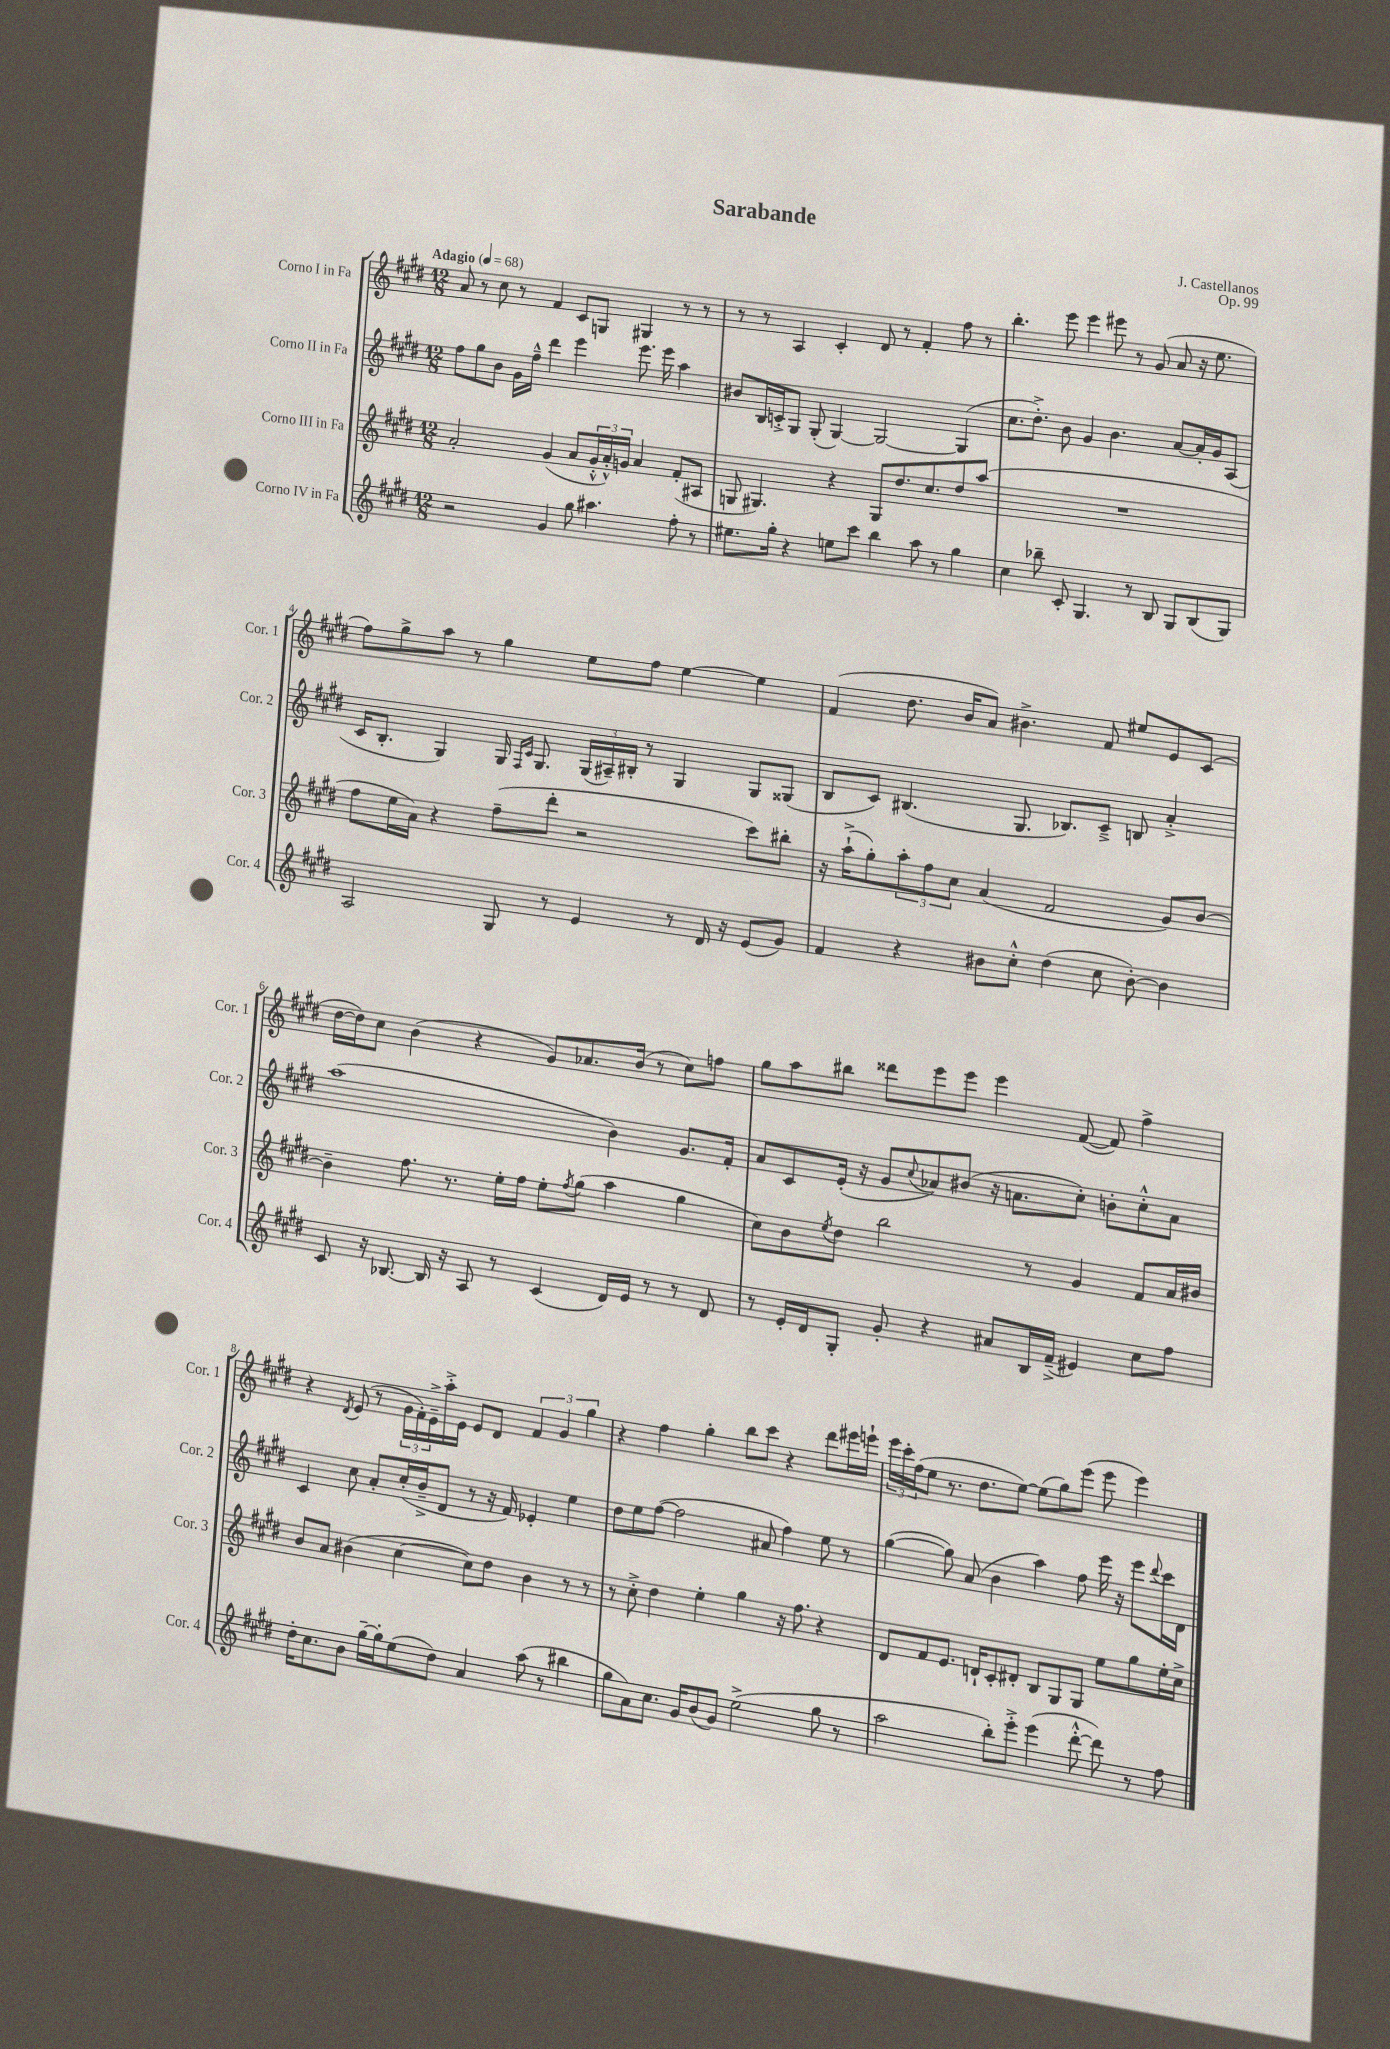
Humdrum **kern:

**kern	**kern	**kern	**kern
*staff4	*staff3	*staff2	*staff1
*clefG2	*clefG2	*clefG2	*clefG2
*k[f#c#g#d#]	*k[f#c#g#d#]	*k[f#c#g#d#]	*k[f#c#g#d#]
*M12/8	*M12/8	*M12/8	*M12/8
*MM68	*MM68	*MM68	*MM68
2r	2a'	8ff#	8a
.	.	8gg#	8r
.	.	8b	8cc#
.	.	16g#	8r
.	.	16ff#~^^	.
4g#	(4g#	4ddd#	4f#
8gg#	8a	4eee	8c#
4.aa#	24g#'^^	.	8G
.	24a'^^)	.	.
.	24g	.	.
.	4a	8.eee	4G#
.	.	16eee	.
8ff#'	(8f#'	4aa	8r
8r	8A#	.	8r
=	=	=	=
8.ee#	8G	8b#	8r
.	4.G#)	16B	8r
16gg#'	.	16c'^	.
4r	.	8G#	4A
.	.	(8G#'	.
8ee	4r	[4G#)	4c#'
8ccc#	.	.	.
4bb	8G#	2G#_	8d#
.	8.dd#	.	8r
8aa	.	.	4f#'
.	8.cc#	.	.
8r	.	.	.
4gg#	8dd#	(4G#]	8ff#
.	(8aa	.	8r
=	=	=	=
4cc#	1.r	8.cc#	4.bb'
.	.	8.dd#'^)	.
8bb-~	.	.	.
8c#'	.	8b	8eee
4.G#	.	4g#	4eee
.	.	4.b	8eee#
8r	.	.	8r
8B	.	.	(8g#
8G#	.	[8a	8a
(8B	.	16a']	16r
.	.	16g#	8.ee
8G#)	.	(8A	.
=	=	=	=
2A	8ff#	16c#	8ff#)
.	.	8.B'	.
.	16ee	.	8gg#^
.	16a)	.	.
.	4r	4G#)	8aa
.	.	.	8r
8G#	(8ff#~	16G#	4gg#
.	.	16qqF#	.
.	.	16qqc#	.
.	.	8.G#	.
8r	8ddd#'	.	.
4e	2r	(24G#	8ee
.	.	24A#~)	.
.	.	24B#'	.
.	.	8r	8ff#
8r	.	4G#	[4ee
16d#	.	.	.
16r	.	.	.
(8e	8ccc#)	8G#	4ee]
8g#)	8bb#'	(8G##	.
=	=	=	=
4f#	16r	8B	(4f#
.	(16aa`^	.	.
.	8gg#')	8c#)	.
4r	12aa'	(4.B#	8.dd#
.	12ff#	.	.
.	12cc#	.	.
.	.	.	16b
8b#	(4a	.	8a)
8cc#'^^	.	8.G#	4.b#^
(4dd#	2f#	.	.
.	.	8.B-)	.
8cc#	.	8c#~^	8f#
[8b#')	.	8B	8ee#
4b#]	8g#)	4a'^	8e
.	[8b	.	(8c#
=	=	=	=
8c#	4b~]	(1aa	[16dd#
.	.	.	16dd#])
16r	.	.	8cc#
[8.B-	.	.	.
.	8.ff#	.	(4b
16B-]	.	.	.
16r	8.r	.	.
8A	.	.	4r
8r	16ee'	.	.
.	16ff#	.	.
(4c#	8ee'	.	8g#)
.	8qff#	.	.
.	(8gg#	.	8.a-
16d#)	4aa	4b)	.
16e	.	.	(16b
8r	.	.	8r
8r	4gg#	8.g#	8cc#)
8d#	.	.	8ff
.	.	16f#'	.
=	=	=	=
8r	8cc#)	8a	8gg#
16e'	8b	8c#	8aa
16d#	.	.	.
.	8qee	.	.
8G#'	8dd#	(16e'	8bb#
.	.	16r	.
8g#'	2bb	8g#	8ddd##
.	.	8qqcc#	.
4r	.	8a-)	8eee
.	.	(8b#	8eee
8a#	.	16r	4eee
.	.	8.a	.
16B	8r	.	.
(16f#~^	.	.	.
4e#)	4g#	8cc#')	([8f#
.	.	8b'	8f#])
8cc#	8f#	8cc#'^^	4ff#^
8ff#	16a	8a	.
.	16b#	.	.
=	=	=	=
16dd#'	8b	4c#	4r
8.cc#	.	.	.
.	8a	.	.
.	.	.	8qd#
8b	(4b#	8cc#	(8e
[16gg#~	.	8a'	8r
16gg#']	.	.	.
(8ee	[4cc#	(16cc#'	24g#
.	.	.	24f#')
.	.	16b~^	.
.	.	.	24e~^
8dd#)	.	8d#	16aa'^
.	.	.	16e
4a	8cc#])	8r	8e
.	8dd#	16r	8d#
.	.	16f#)	.
(8aa	4b#	4e-'	6f#
8r	.	.	.
.	.	.	6g#
4bb#	8r	4ee	.
.	.	.	6gg#
.	8r	.	.
=	=	=	=
8gg#	8r	8dd#	4r
8a)	8cc#'^	8ee	.
8.cc#	4dd#	([8ff#	4ff#
.	.	2ff#]	.
16g#	.	.	.
(8b	4ee'	.	4gg#'
8g#)	.	.	.
(2ee^	4gg#	.	8bb
.	.	8a#	8ccc#
.	16r	4ff#)	4r
.	8.ff#	.	.
8gg#	4r	8ee	8ddd#
8r	.	8r	16eee#
.	.	.	16eee`
=	=	=	=
2aa	8d#	([4gg#	24eee
.	.	.	24ccc#'
.	.	.	(24ff#
.	8f#	.	8ee
.	8.e	8gg#])	8.r
.	.	(8a	.
.	16d`	.	8.dd#
8bb')	8c#'	4b	.
8eee'^	8d#'	.	[8ee)
(4eee	8B	4aa)	(8ee]
.	8G#	.	8gg#)
[8ddd#'^^	8G#	8ff#	(8eee
8ddd#])	8ee	16eee	8eee
.	.	16r	.
8r	8gg#	8eee	4eee)
.	.	8qqddd#	.
8ff#	16ee'	16ccc#	.
.	16cc#^	16d#	.
==	==	==	==
*-	*-	*-	*-
